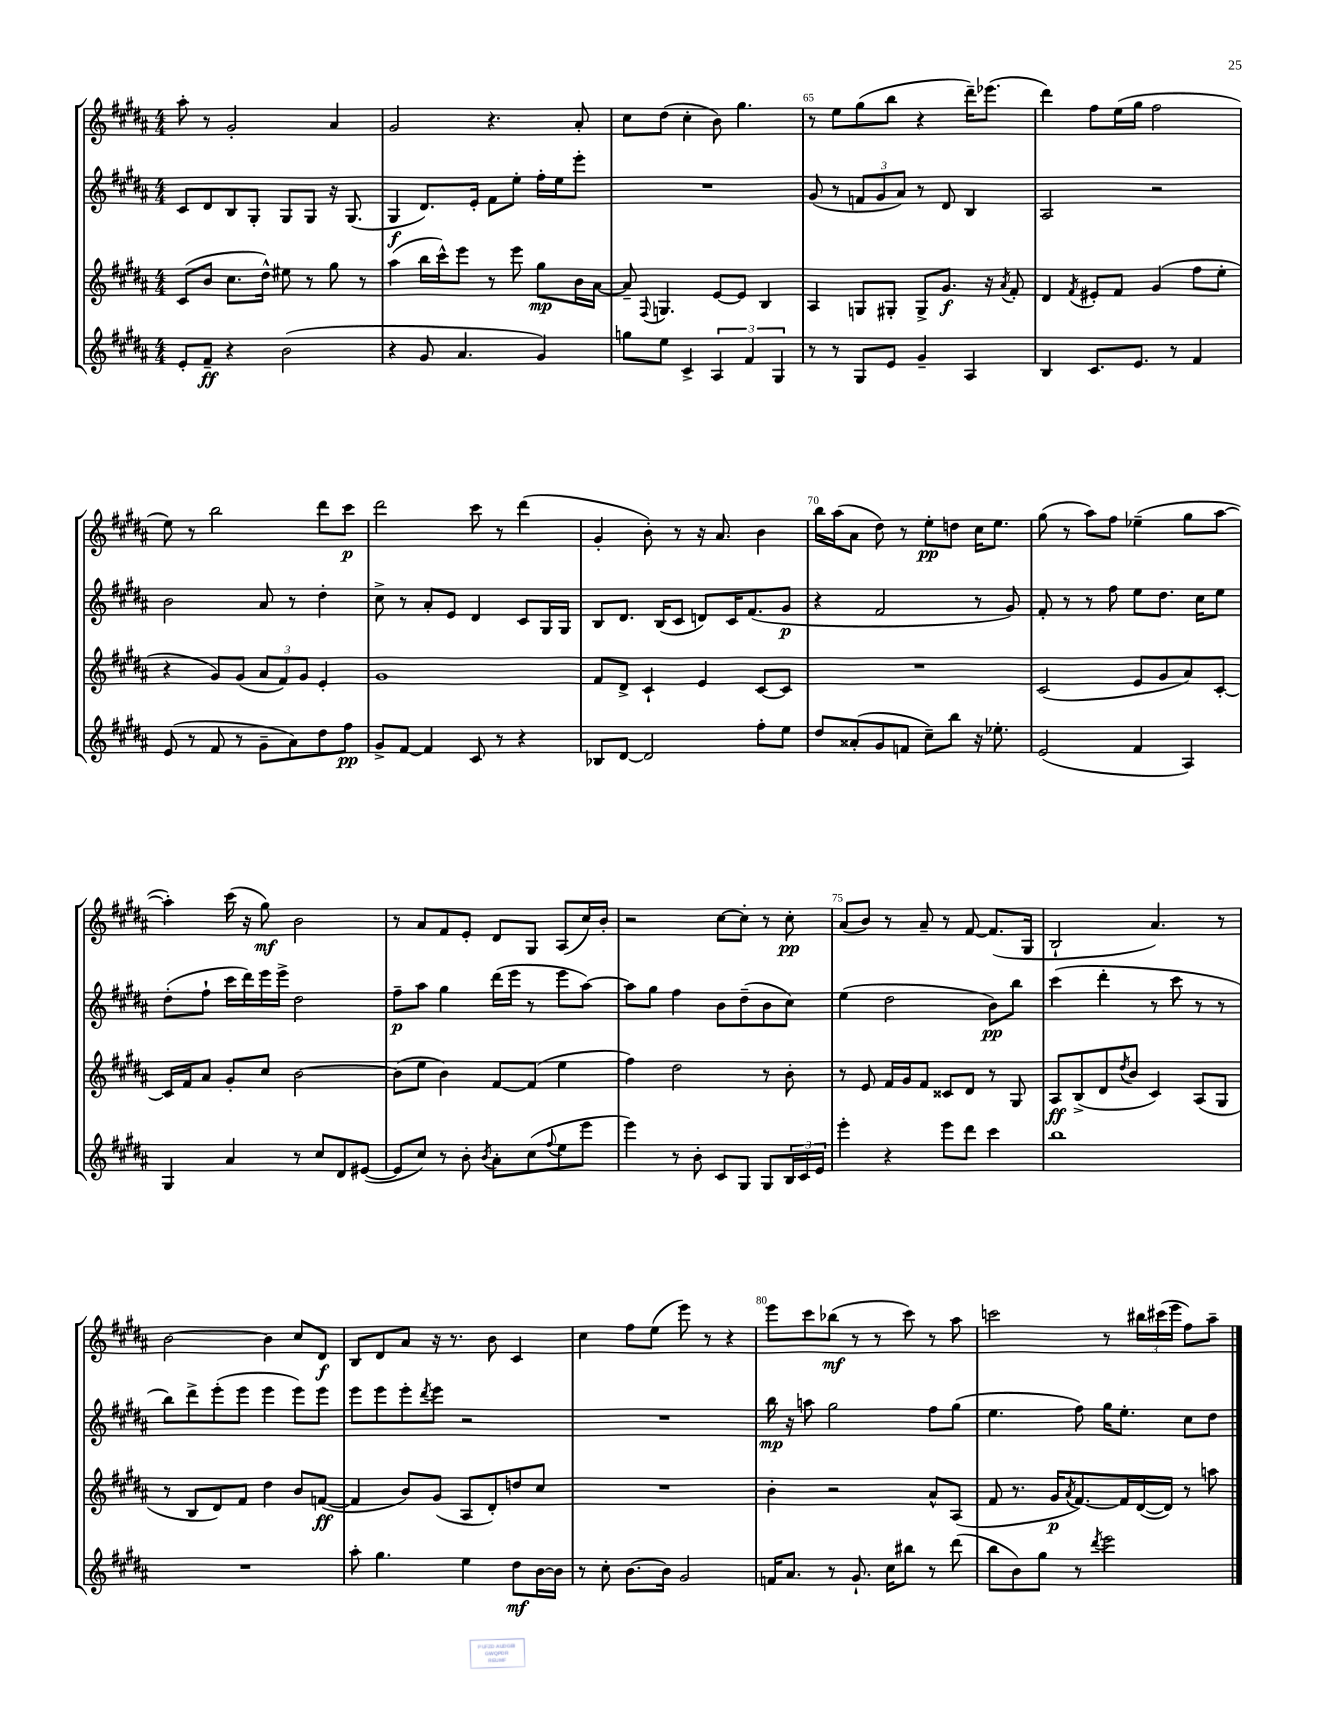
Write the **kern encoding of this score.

**kern	**kern	**kern	**kern
*staff4	*staff3	*staff2	*staff1
*clefG2	*clefG2	*clefG2	*clefG2
*k[f#c#g#d#a#]	*k[f#c#g#d#a#]	*k[f#c#g#d#a#]	*k[f#c#g#d#a#]
*M4/4	*M4/4	*M4/4	*M4/4
8e'/L	(8c#/L	8c#/L	8aa#'\
8f#~/J	8b/J	8d#/	8r
4r	8.cc#\L	8B/	2g#'/
.	.	8G#'/J	.
.	16dd#^^\Jk)	.	.
(2b\	8ee#\	8G#/L	.
.	8r	8G#/J	.
.	8gg#\	16r	4a#/
.	.	(8.G#/	.
.	8r	.	.
=	=	=	=
4r	(4aa#\	4G#/	2g#/
8g#/	16bb\LL	8.d#/L)	.
.	16ccc#^^\J)	.	.
4.a#/	8eee\J	.	.
.	.	16e'/Jk	.
.	8r	8f#\L	4.r
.	8eee\	8ee'\J	.
4g#/)	8gg#\L	16ff#'\LL	.
.	.	16ee\J	.
.	16b\L	8eee'\J	8a#'/
.	[16a#\JJ	.	.
=	=	=	=
8gg\L	8a#~/]	1r	8cc#\L
.	8qqF#/	.	.
8ee\J	4.G/	.	(8dd#\J
4c#^/	.	.	4cc#'\
6A#/	[8e/L	.	8b\)
.	8e/]J	.	4.gg#\
6f#/	.	.	.
.	4B/	.	.
6G#/	.	.	.
=	=	=	=
8r	4A#/	(8g#/	8r
8r	.	8r	8ee\L
8G#/L	8G/L	12f/L	(8gg#\
.	.	12g#/	.
8e/J	8G#'/J	.	8bb\J
.	.	12a#/J)	.
4g#~/	8G#^/L	8r	4r
.	8.g#/J	8d#/	.
4A#/	.	4B/	16ddd#~\LK)
.	16r	.	(8.eee-\J
.	8qa#/	.	.
.	8f#'/	.	.
=	=	=	=
4B/	4d#/	2A#/	4ddd#\)
.	8qf#/	.	.
8.c#/L	8e#'/L	.	8ff#\L
.	8f#/J	.	(16ee\L
8.e/J	.	.	16gg#\JJ
.	(4g#/	2r	2ff#\
8r	.	.	.
4f#/	8ff#\L	.	.
.	8ee'\J	.	.
=	=	=	=
(8e/	4r	2b\	8ee\)
8r	.	.	8r
8f#/	8g#/L)	.	2bb\
8r	(8g#/J	.	.
8g#~\L	12a#/L	8a#/	.
.	12f#/)	.	.
8a#\)	.	8r	.
.	12g#/J	.	.
8dd#\	4e'/	4dd#'\	8ddd#\L
8ff#\J	.	.	8ccc#\J
=	=	=	=
8g#^/L	1g#	8cc#^\	2ddd#\
[8f#/J	.	8r	.
4f#/]	.	8a#'/L	.
.	.	8e/J	.
8c#/	.	4d#/	8ccc#\
8r	.	.	8r
4r	.	8c#/L	(4ddd#\
.	.	16G#/L	.
.	.	16G#/JJ	.
=	=	=	=
8B-/L	8f#/L	8B/L	4g#'/
[8d#/J	8d#^/J	8.d#/J	.
2d#/]	4c#`/	.	8b'\)
.	.	(16B/LK	.
.	.	8c#/J	8r
.	4e/	8d/L)	16r
.	.	.	8.a#/
.	.	16c#/K	.
.	.	(8.f#/	.
8ff#'\L	[8c#/L	.	4b\
8ee\J	8c#/]J	8g#/J	.
=	=	=	=
8dd#/L	1r	4r	16bb\LL
.	.	.	(16aa#\J
(8a##'/	.	.	8a#\J
8g#/	.	2f#/	8dd#\)
8f/J	.	.	8r
8cc#~\L)	.	.	8ee'\L
8bb\J	.	.	8dd\J
16r	.	8r	16cc#\LK
8.ee-'\	.	.	8.ee\J
.	.	8g#/)	.
=	=	=	=
(2e/	(2c#/	8f#'/	(8gg#\
.	.	8r	8r
.	.	8r	8aa#\L)
.	.	8ff#\	8ff#\J
4f#/	8e/L	8ee\L	(4ee-~\
.	8g#/	8.dd#\J	.
4A#/)	8a#/)	.	8gg#\L
.	.	16cc#\LK	.
.	[8c#'/J	8ee\J	[8aa#\J
=	=	=	=
4G#/	16c#/]LL	(8dd#'\L	4aa#'\])
.	16f#/J	.	.
.	8a#/J	8ff#`\J	.
4a#/	8g#'/L	16ccc#\LL	(16ccc#\
.	.	16ddd#\)	16r
.	8cc#/J	16eee\	8gg#\)
.	.	16eee^\JJ	.
8r	[2b\	2dd#\	2b\
8cc#/L	.	.	.
8d#/	.	.	.
([8e#/J	.	.	.
=	=	=	=
8e#/]L	(8b\]L	8ff#~\L	8r
8cc#/J)	8ee\J	8aa#\J	8a#/L
8r	4b\)	4gg#\	8f#/
8b'\	.	.	8e'/J
8qb/	.	.	.
8a#'\L	[8f#/L	(16ddd#\LL	8d#/L
.	.	16eee\JJ	.
(8cc#\	(8f#/]J	8r	8G#/J
8qqff#/	.	.	.
8ee\	4ee\	8eee\L	(8A#/L
8eee\J	.	[8aa#\J)	16cc#/L)
.	.	.	16b'/JJ
=	=	=	=
4eee\)	4ff#\)	8aa#\]L	2r
.	.	8gg#\J	.
8r	2dd#\	4ff#\	.
8b'\	.	.	.
8c#/L	.	8b\L	[8cc#\L
8G#/J	.	(8dd#~\	8cc#'\]J
8G#/L	8r	8b\	8r
24B/L	8b'\	8cc#\J)	8cc#'\
24c#/	.	.	.
24e/JJ	.	.	.
=	=	=	=
4eee'\	8r	(4ee\	(8a#/L
.	8e/	.	8b/J)
4r	16f#/LL	2dd#\	8r
.	16g#/J	.	.
.	8f#/J	.	8a#~/
8eee\L	8c##/L	.	8r
8ddd#\J	8d#/J	.	[8f#/
4ccc#\	8r	8b\L)	(8.f#/]L
.	8G#/	8bb\J	.
.	.	.	16G#/Jk
=	=	=	=
1bb	8A#/L	(4ccc#\	2B`/
.	(8B^/	.	.
.	8d#/	4ddd#'\	.
.	8qdd#/	.	.
.	8b/J	.	.
.	4c#/)	8r	4.a#/)
.	.	8ccc#\	.
.	(8A#/L	8r	.
.	8G#/J	8r	8r
=	=	=	=
1r	8r	8bb\L)	[2b\
.	8B/L	8ddd#^\	.
.	8d#/)	(8eee'\	.
.	8f#/J	8eee\J	.
.	4dd#\	4eee\	4b\]
.	8b/L	8eee\L)	8cc#/L
.	([8f/J	8eee\J	8d#/J
=	=	=	=
8aa#'\	4f/]	8eee\L	8B/L
4.gg#\	.	8eee\	8d#/
.	8b/L)	8eee'\	8a#/J
.	.	8qddd#/	.
.	(8g#/J	8eee\J	16r
.	.	.	8.r
4ee\	8A#/L	2r	.
.	8d#'/)	.	8b\
8dd#\L	8dd/	.	4c#/
[16b\L	8cc#/J	.	.
16b\]JJ	.	.	.
=	=	=	=
8r	1r	1r	4cc#\
8cc#'\	.	.	.
[8.b\L	.	.	8ff#\L
.	.	.	(8ee\J
16b\]Jk	.	.	.
2g#/	.	.	8eee\)
.	.	.	8r
.	.	.	4r
=	=	=	=
16f/LK	4b'\	16bb\	8eee\L
8.a#/J	.	16r	.
.	.	8aa\	8ccc#\
8r	2r	2gg#\	(8bb-\J
8.g#`/	.	.	8r
.	.	.	8r
16cc#\LK	.	.	.
8bb#\J	.	.	8ccc#\)
8r	8a#^^/L	8ff#\L	8r
(8ddd#\	(8A#/J	(8gg#\J	8aa#\
=	=	=	=
8bb\L	8f#/	4.ee\	2ccc\
8b\)	8.r	.	.
8gg#\J	.	.	.
.	16g#/LK	.	.
.	8qa#/	.	.
8r	[8.f#/)	8ff#\)	.
8qddd#/	.	.	.
2eee\	.	16gg#\LK	8r
.	16f#/]L	8.ee'\J	.
.	([16d#/	.	24bb#\LL
.	.	.	(24ccc#\
.	16d#/]JJ)	.	.
.	.	.	24eee\JJ
.	8r	8cc#\L	8ff#\L)
.	8aa\	8dd#\J	8aa#~\J
==	==	==	==
*-	*-	*-	*-
